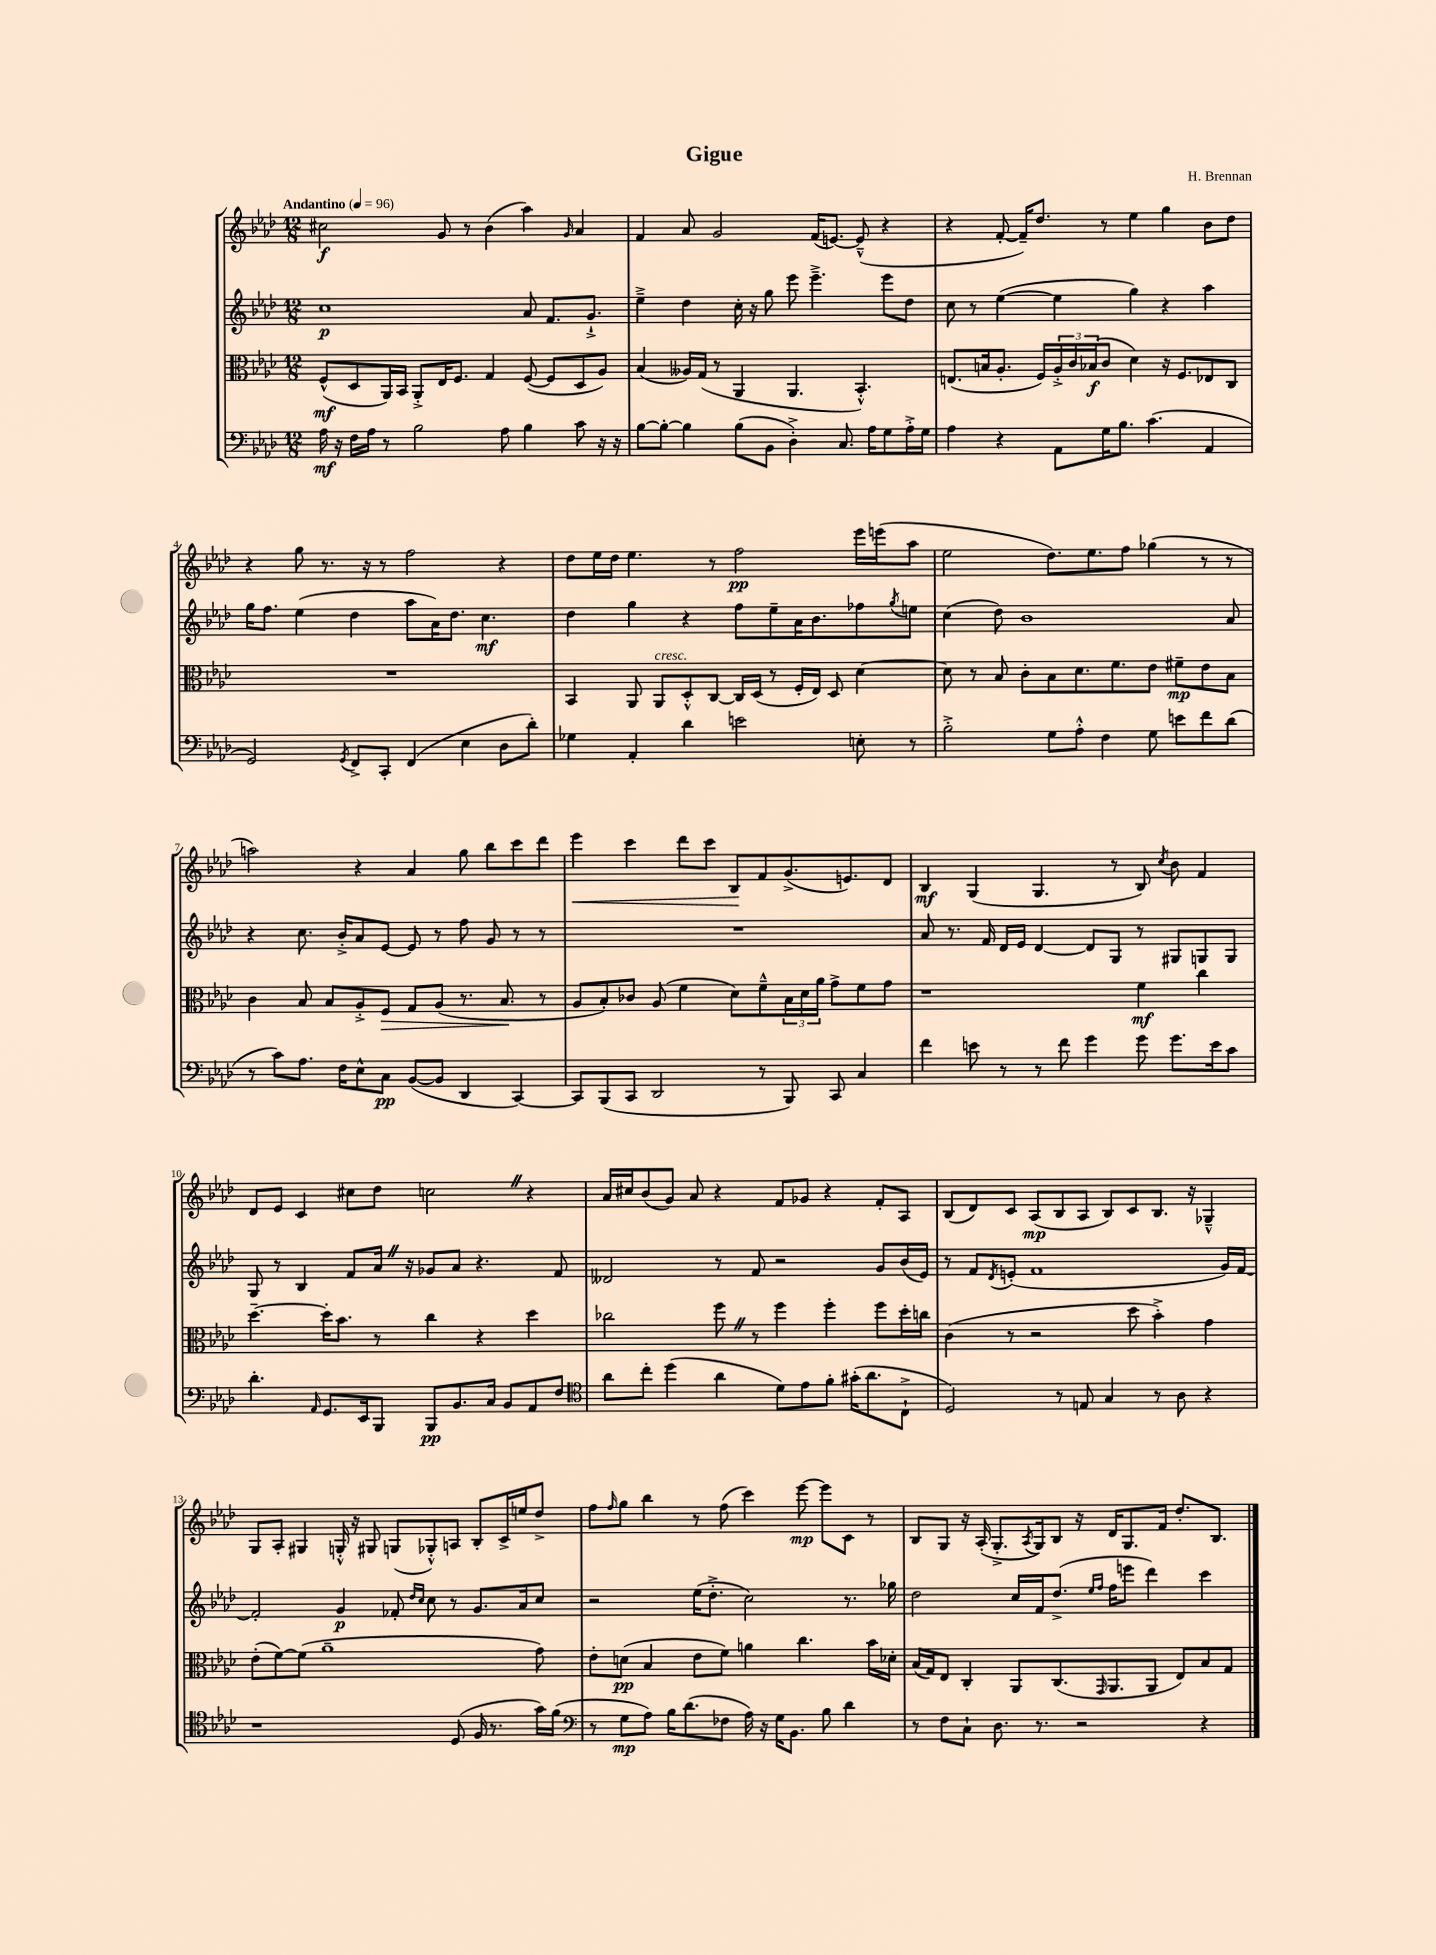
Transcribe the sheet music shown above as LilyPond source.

\header { title = "Gigue" composer = "H. Brennan" }
<<
\new StaffGroup <<
\new Staff = "s0" {
    \clef treble \key aes \major \numericTimeSignature \time 12/8 \tempo "Andantino" 4 = 96
    cis''2\f g'8 r8 bes'4( aes''4) \grace { g'16 } aes'4 |
    f'4 aes'8 g'2 f'16( e'8.~) e'8---^( r4 |
    r4 f'8~-. f'16--) des''8. r8 ees''4 g''4 bes'8 des''8 |
    r4 g''8 r8. r16 r8 f''2 r4 |
    des''8 ees''16 des''16 ees''4. r8 f''2\pp ees'''16 e'''16( aes''8 |
    ees''2 des''8.) ees''8. f''8 ges''4( r8 r8 |
    a''2) r4 aes'4 g''8 bes''8 c'''8 des'''8 |
    ees'''4\< c'''4 des'''8 c'''8 bes8\! f'8 g'8.->( e'8.) des'8 |
    bes4\mf g4( g4. r8 bes8) \acciaccatura { c''8 } bes'8 f'4 |
    des'8 ees'8 c'4 cis''8 des''8 c''2 \once \override BreathingSign.text = \markup { \musicglyph "scripts.caesura.straight" } \breathe r4 |
    aes'16 cis''16 bes'8( g'8) aes'8 r4 f'8 ges'8 r4 f'8-. aes8 |
    bes8( des'8) c'8 aes8\mp( bes8 aes8 bes8) c'8 bes8. r16 ges4---^ |
    g8 aes8-. gis4 g16-.-^ r16 gis8 g8( ges8-.-^) a8 bes8-. c'16-> e''16 des''8-> |
    f''8 \grace { f''16 } g''8 bes''4 r8 f''8( c'''4) ees'''8~\mp ees'''8 c'8 r8 |
    bes8 g8 r16 aes16-.( g8.-.-> \acciaccatura { aes8 } g16) bes8 r16 des'16 g8. f'16 des''8.-. bes8. \bar "|." |
}
\new Staff = "s1" {
    \clef treble \key aes \major \numericTimeSignature \time 12/8
    c''1\p aes'8 f'8. g'8.-!-> |
    ees''4---> des''4 c''16-. r16 g''8 ees'''8 ees'''4.---> ees'''8 des''8 |
    c''8 r8 ees''4~( ees''4 g''4) r4 aes''4 |
    g''16 f''8. ees''4( des''4 aes''8 aes'16) des''8. c''4.\mf |
    des''4 g''4 r4 f''8 ees''8-- aes'16 bes'8. fes''8 \acciaccatura { g''8 } e''8 |
    c''4( des''8) bes'1 aes'8 |
    r4 c''8. bes'16-.-> aes'8 ees'8~ ees'8 r8 f''8 g'8 r8 r8 |
    R1. |
    aes'8 r8. f'16 des'16 ees'16 des'4~ des'8 g8 r8 gis8 g8 g8 |
    g8 r8 bes4 f'8 aes'16 \once \override BreathingSign.text = \markup { \musicglyph "scripts.caesura.straight" } \breathe r16 ges'8 aes'8 r4. f'8 |
    deses'2 r8 f'8 r2 g'8 bes'16( ees'16) |
    r8 f'8 \acciaccatura { des'8 } e'8-.( f'1 g'16) f'16~ |
    f'2-. g'4\p fes'8-. \grace { des''16 c''16 } c''8 r8 g'8. aes'16 c''8 |
    r2 ees''16( des''8.-.-> c''2) r8. ges''16 |
    des''2 c''16 f'16 des''8.->( \grace { ees''16 f''16 } f''16 e'''8 des'''4) c'''4 \bar "|." |
}
\new Staff = "s2" {
    \clef alto \key aes \major \numericTimeSignature \time 12/8
    f8-^\mf( des8 aes,16) bes,16 aes,8-.-> ees16 f8. g4 f8~( f8 des8 aes8) |
    bes4( aeses16) g16( r8 aes,4 aes,4. bes,4.-.-^) |
    e8.( b16 aes8.-. f16) \tuplet 3/2 { aes16-.-> c'16 bes16\f( } c'8 des'4) r16 f8. ees8 c8 |
    R1. |
    bes,4 aes,8 aes,8^\markup { \italic "cresc." } des8-.-^ c8~ c16 des16( r8 f16-. ees16) des8 des'4~ |
    des'8 r8 bes8 c'8-. bes8 des'8. f'8. ees'8 fis'8--\mp ees'8 bes8 |
    c'4 bes8 bes8 aes8-.-> f8\> g8 aes8( r8. bes8.\! r8 |
    aes8 bes8-.) ces'8 aes8( f'4 des'8) f'8---^ \tuplet 3/2 { bes16 des'16 aes'16 } g'8-> f'8 g'8 |
    r1 f'4\mf c''4 |
    des''4.~-- des''16-. bes'8. r8 c''4 r4 des''4 |
    ces''2 f''8 \once \override BreathingSign.text = \markup { \musicglyph "scripts.caesura.straight" } \breathe r8 f''4 f''4-. f''8 des''16-. c''16 |
    c'4( r8 r2 des''8 bes'4-.->) g'4 |
    ees'8-.( f'8~) f'8( aes'1-- g'8) |
    ees'8-. d'8\pp( bes4 ees'8 f'8) a'4 c''4. bes'16 des'16-. |
    bes16( g16) ees8 c4-. aes,8 c8.( \grace { g,16 } aes,8. aes,8 ees8) bes8 g8 \bar "|." |
}
\new Staff = "s3" {
    \clef bass \key aes \major \numericTimeSignature \time 12/8
    aes16\mf r16 f16 aes16 r8 bes2 aes8 bes4 c'8 r16 r16 |
    bes8~ bes8~-. bes4 bes8( bes,8 des4-.->) c8. aes16 g8 aes16-.-> g16 |
    aes4 r4 aes,8 g16 bes8. c'4.( aes,4 |
    g,2) \acciaccatura { g,8 } f,8-> c,8-. f,4( ees4 des8 des'8-.) |
    ges4 aes,4-. des'4 e'2 e8-. r8 |
    bes2-.-> g8 aes8-.-^ f4 g8 e'8 f'8 des'8( |
    r8 c'8) aes8. f16 ees8-^ c8\pp bes,8~( bes,8 des,4 c,4~) |
    c,8 bes,,8( c,8 des,2 r8 bes,,8) c,8 c4 |
    f'4 e'8 r8 r8 f'8 g'4 g'8 g'8. e'16 c'8 |
    des'4.-. \grace { aes,16 } g,8. ees,16 bes,,8 bes,,8\pp bes,8. c16 bes,8 aes,8 f8 |
    \clef tenor aes'8 c''8-. des''4( aes'4 des'8) ees'8 f'8-. gis'16-.( aes'8. c8-!-> |
    des2) r8 e8 g4 r8 aes8 r4 |
    r1 des8( f16 r8. g'16) f'16( |
    \clef bass r8 g8\mp aes8) bes16 des'8.( fes8 aes16) r16 g16 bes,8. bes8 des'4 |
    r8 f8 c8-! des8. r8. r2 r4 \bar "|." |
}
>>
>>
